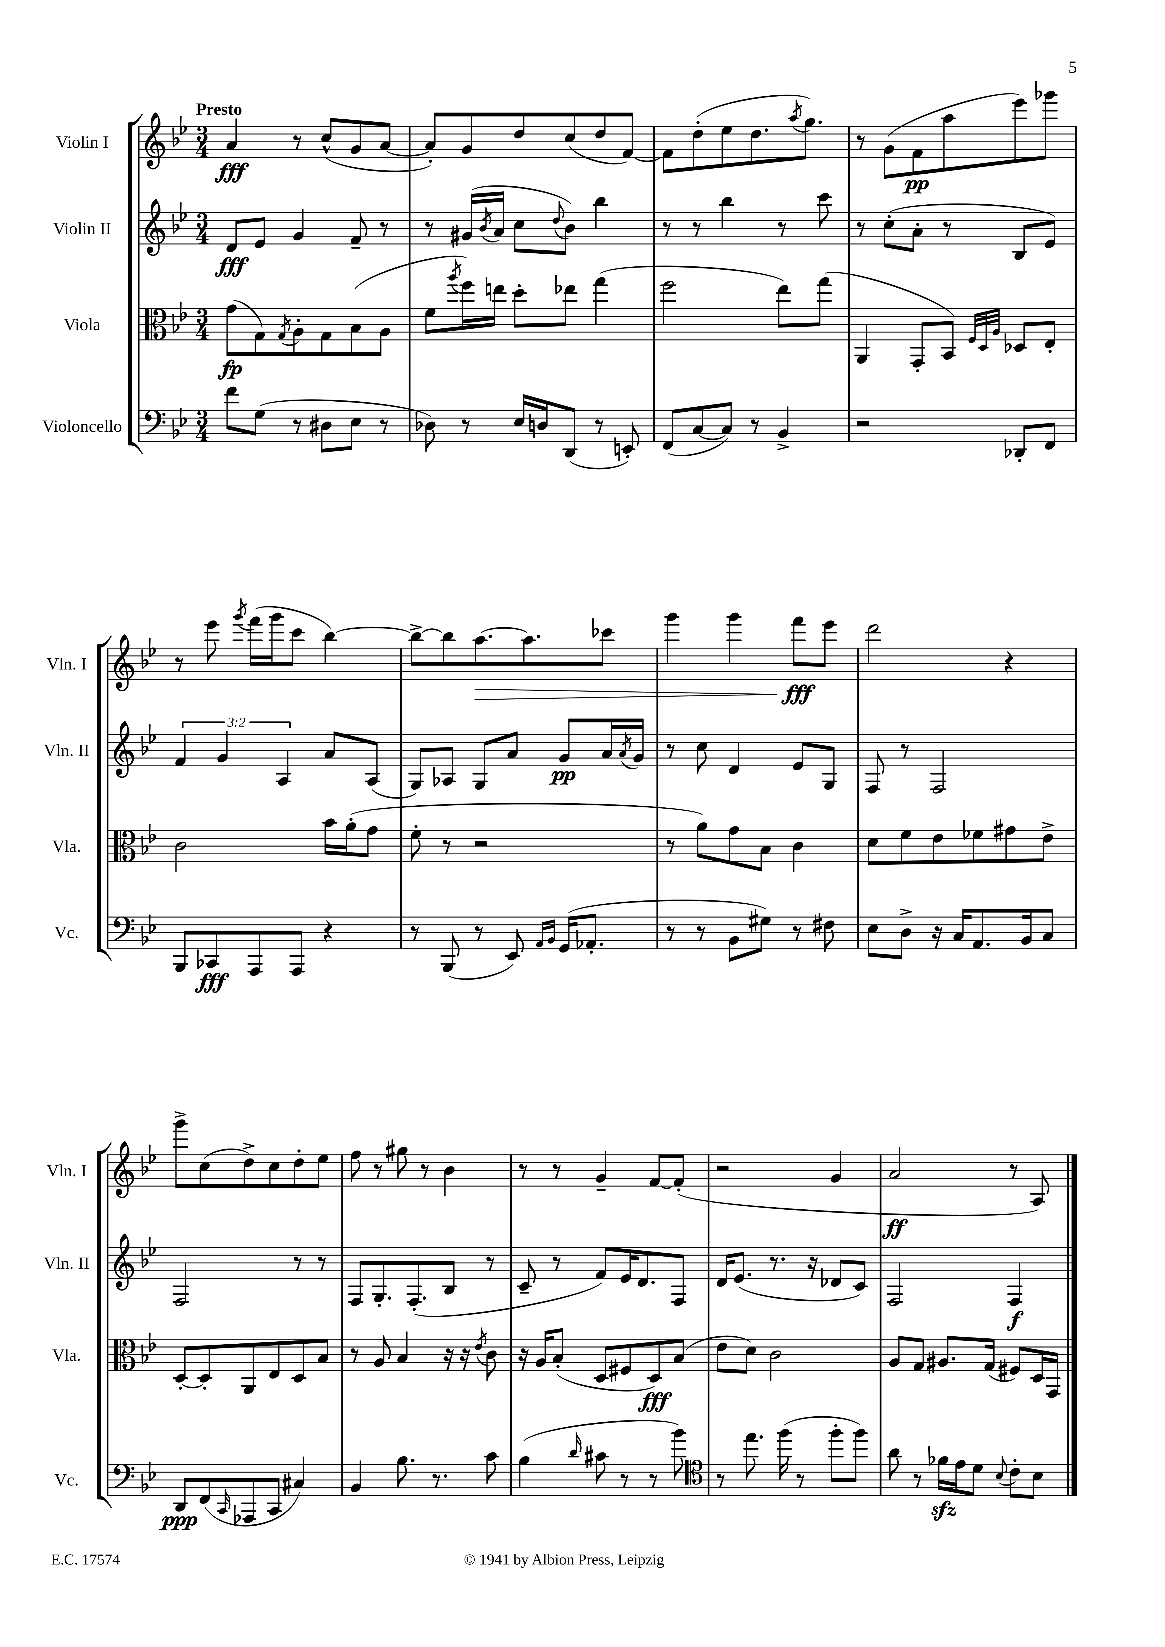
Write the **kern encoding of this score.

**kern	**dynam	**kern	**dynam	**kern	**dynam	**kern	**dynam
*part4	*part4	*part3	*part3	*part2	*part2	*part1	*part1
*staff4	*staff4	*staff3	*staff3	*staff2	*staff2	*staff1	*staff1
*I"Violoncello	*	*I"Viola	*	*I"Violin II	*	*I"Violin I	*
*I'Vc.	*	*I'Vla.	*	*I'Vln. II	*	*I'Vln. I	*
*clefF4	*	*clefC3	*	*clefG2	*	*clefG2	*
*k[b-e-]	*	*k[b-e-]	*	*k[b-e-]	*	*k[b-e-]	*
*M3/4	*	*M3/4	*	*M3/4	*	*M3/4	*
=1	=1	=1	=1	=1	=1	=1	=1
!	!	!	!	!	!	!LO:TX:a:B:t=Presto	!
8f\L	.	(8g\L	fp	8d/L	fff	4a/	fff
(8G\J	.	8G\)	.	8e-/J	.	.	.
.	.	8qG/	.	.	.	.	.
8r	.	8A'\	.	4g/	.	8r	.
8D#X\L	.	8G\	.	.	.	(8cc^^/L	.
8E-\J	.	(8B-\	.	8f~/	.	8g/	.
8r	.	8A\J	.	8r	.	[8a/J	.
=2	=2	=2	=2	=2	=2	=2	=2
8D-X\)	.	8f\L	.	8r	.	8a'/L])	.
.	.	8qaa/	.	.	.	.	.
8r	.	16ff\L)	.	(16g#X/LL	.	8g/	.
.	.	.	.	8qb-/	.	.	.
.	.	16een\JJ	.	16a/JJ	.	.	.
16E-/LL	.	8dd'\L	.	8cc\L	.	8dd/	.
16Dn/J	.	.	.	.	.	.	.
.	.	.	.	8qqdd/	.	.	.
(8DD/J	.	8ee-X\J	.	8b-\J)	.	(8cc/	.
8r	.	(4gg\	.	4bb-\	.	8dd/	.
8EEn'/)	.	.	.	.	.	[8f/J)	.
=3	=3	=3	=3	=3	=3	=3	=3
(8FF/L	.	2ff\	.	8r	.	8f\L]	.
[8C/	.	.	.	8r	.	(8dd'\	.
8C/J])	.	.	.	4bb-\	.	8ee-\	.
8r	.	.	.	.	.	8.dd\	.
4BB-^/	.	8ee-\L)	.	8r	.	.	.
.	.	.	.	.	.	8qaa/	.
.	.	.	.	.	.	8.gg\J)	.
.	.	(8gg\J	.	8ccc\	.	.	.
=4	=4	=4	=4	=4	=4	=4	=4
2r	.	4AA/	.	8r	.	8r	.
.	.	.	.	(8cc'\L	.	(8g\L	.
.	.	8GG'/L	.	8a'\J	.	8f\	pp
.	.	8BB-/J)	.	8r	.	8aa\	.
.	.	32qqF/LLL	.	.	.	.	.
.	.	32qqD/	.	.	.	.	.
.	.	32qqA/JJJ	.	.	.	.	.
8DD-X'/L	.	8D-X/L	.	8B-/L	.	8eee-\)	.
8FF/J	.	8E-'/J	.	8e-/J)	.	8ggg-X\J	.
!!LO:LB:g=z
=5	=5	=5	=5	=5	=5	=5	=5
8BBB-/L	.	2c\	.	6f/	.	8r	.
8CC-X/	fff	.	.	.	.	8eee-\	.
.	.	.	.	6g/	.	.	.
.	.	.	.	.	.	8qggg/	.
8AAA/	.	.	.	.	.	(16fff\LL	.
.	.	.	.	.	.	16ggg\J	.
.	.	.	.	6A/	.	.	.
8AAA/J	.	.	.	.	.	8ccc\J	.
4r	.	16b-\LL	.	8a/L	.	[4bb-\)	.
.	.	(16a'\J	.	.	.	.	.
.	.	8g\J	.	(8A/J	.	.	.
=6	=6	=6	=6	=6	=6	=6	=6
8r	.	8f'\	.	8G/L)	.	8bb-^\L_	.
(8BBB-/	.	8r	.	8A-X/J	.	8bb-\]	.
!	!	!	!	!	!	!	!LO:HP:b
8r	.	2r	.	8G/L	.	[8.aa\	>
8EE-/)	.	.	.	8a/J	.	.	.
.	.	.	.	.	.	8.aa\]	.
16qqAA/LL	.	.	.	.	.	.	.
16qqBB-/JJ	.	.	.	.	.	.	.
(16GG/KL	.	.	.	8g/L	pp	.	.
8.AA-X'/J	.	.	.	.	.	.	.
.	.	.	.	16a/L	.	8ccc-X\J	.
.	.	.	.	8qa/	.	.	.
.	.	.	.	16g/JJ	.	.	.
=7	=7	=7	=7	=7	=7	=7	=7
8r	.	8r	.	8r	.	4ggg\	.
8r	.	8a\L)	.	8cc\	.	.	.
8BB-\L	.	8g\	.	4d/	.	4ggg\	.
8G#X\J)	.	8B-\J	.	.	.	.	.
8r	.	4c\	.	8e-/L	.	8fff\L	fff
8F#X\	.	.	.	8G/J	.	8eee-\J	]
=8	=8	=8	=8	=8	=8	=8	=8
8E-\L	.	8d\L	.	8F/	.	2ddd\	.
8D^\J	.	8f\	.	8r	.	.	.
16r	.	8e-\	.	2F/	.	.	.
16C/KL	.	.	.	.	.	.	.
8.AA/	.	8f-X\	.	.	.	.	.
.	.	8g#X\	.	.	.	4r	.
16BB-/k	.	.	.	.	.	.	.
8C/J	.	8e-^\J	.	.	.	.	.
!!LO:LB:g=z
=9	=9	=9	=9	=9	=9	=9	=9
8DD/L	ppp	[8D'/L	.	2F/	.	8ggg^\L	.
(8FF/	.	8D'/]	.	.	.	(8cc\	.
16qqCC/	.	.	.	.	.	.	.
8AAA-X/	.	8AA/	.	.	.	8dd^\)	.
8CC/J	.	8E-/	.	.	.	8cc\	.
4C#X/)	.	8D/	.	8r	.	8dd'\	.
.	.	8B-/J	.	8r	.	8ee-\J	.
=10	=10	=10	=10	=10	=10	=10	=10
4BB-/	.	8r	.	8F/L	.	8ff\	.
.	.	8A/	.	8.G'/	.	8r	.
8.B-\	.	4B-/	.	.	.	8gg#X\	.
.	.	.	.	(8.F'/	.	.	.
.	.	.	.	.	.	8r	.
8.r	.	.	.	.	.	.	.
.	.	16r	.	8B-/J	.	4b-\	.
.	.	16r	.	.	.	.	.
.	.	8qe-/	.	.	.	.	.
8c\	.	8c\	.	8r	.	.	.
=11	=11	=11	=11	=11	=11	=11	=11
(4B-\	.	16r	.	8c~/	.	8r	.
.	.	16A/KL	.	.	.	.	.
.	.	(8B-'/J	.	8r	.	8r	.
16qqd/	.	.	.	.	.	.	.
8c#X\	.	8D/L	.	8f/L)	.	4g~/	.
8r	.	8F#X/	.	16e-/K	.	.	.
.	.	.	.	8.d/	.	.	.
8r	.	8D/)	fff	.	.	[8f/L	.
8b-\)	.	(8B-/J	.	8F/J	.	(8f'/J]	.
=12	=12	=12	=12	=12	=12	=12	=12
*clefC4	*	*	*	*	*	*	*
8r	.	8e-\L	.	16d/KL	.	2r	.
.	.	.	.	(8.e-/J	.	.	.
8.ee-\	.	8d\J)	.	.	.	.	.
.	.	2c\	.	8.r	.	.	.
(16ff\	.	.	.	.	.	.	.
8r	.	.	.	.	.	.	.
.	.	.	.	16r	.	.	.
8ff'\L	.	.	.	8d-X/L	.	4g/	.
8ff\J)	.	.	.	8c/J)	.	.	.
=13	=13	=13	=13	=13	=13	=13	=13
8a\	.	8A/L	.	2F/	.	2a/	ff
8r	.	8G/J	.	.	.	.	.
16f-Xzz\LL	.	8.A#X/L	.	.	.	.	.
16e-\J	.	.	.	.	.	.	.
8d\J	.	.	.	.	.	.	.
.	.	(16G/Jk	.	.	.	.	.
8qqB-/	.	.	.	.	.	.	.
8c'\L	.	8F#X/L)	.	4F/	f	8r	.
8B-\J	.	16D/L	.	.	.	8A/)	.
.	.	16GG/JJ	.	.	.	.	.
==	==	==	==	==	==	==	==
*-	*-	*-	*-	*-	*-	*-	*-
